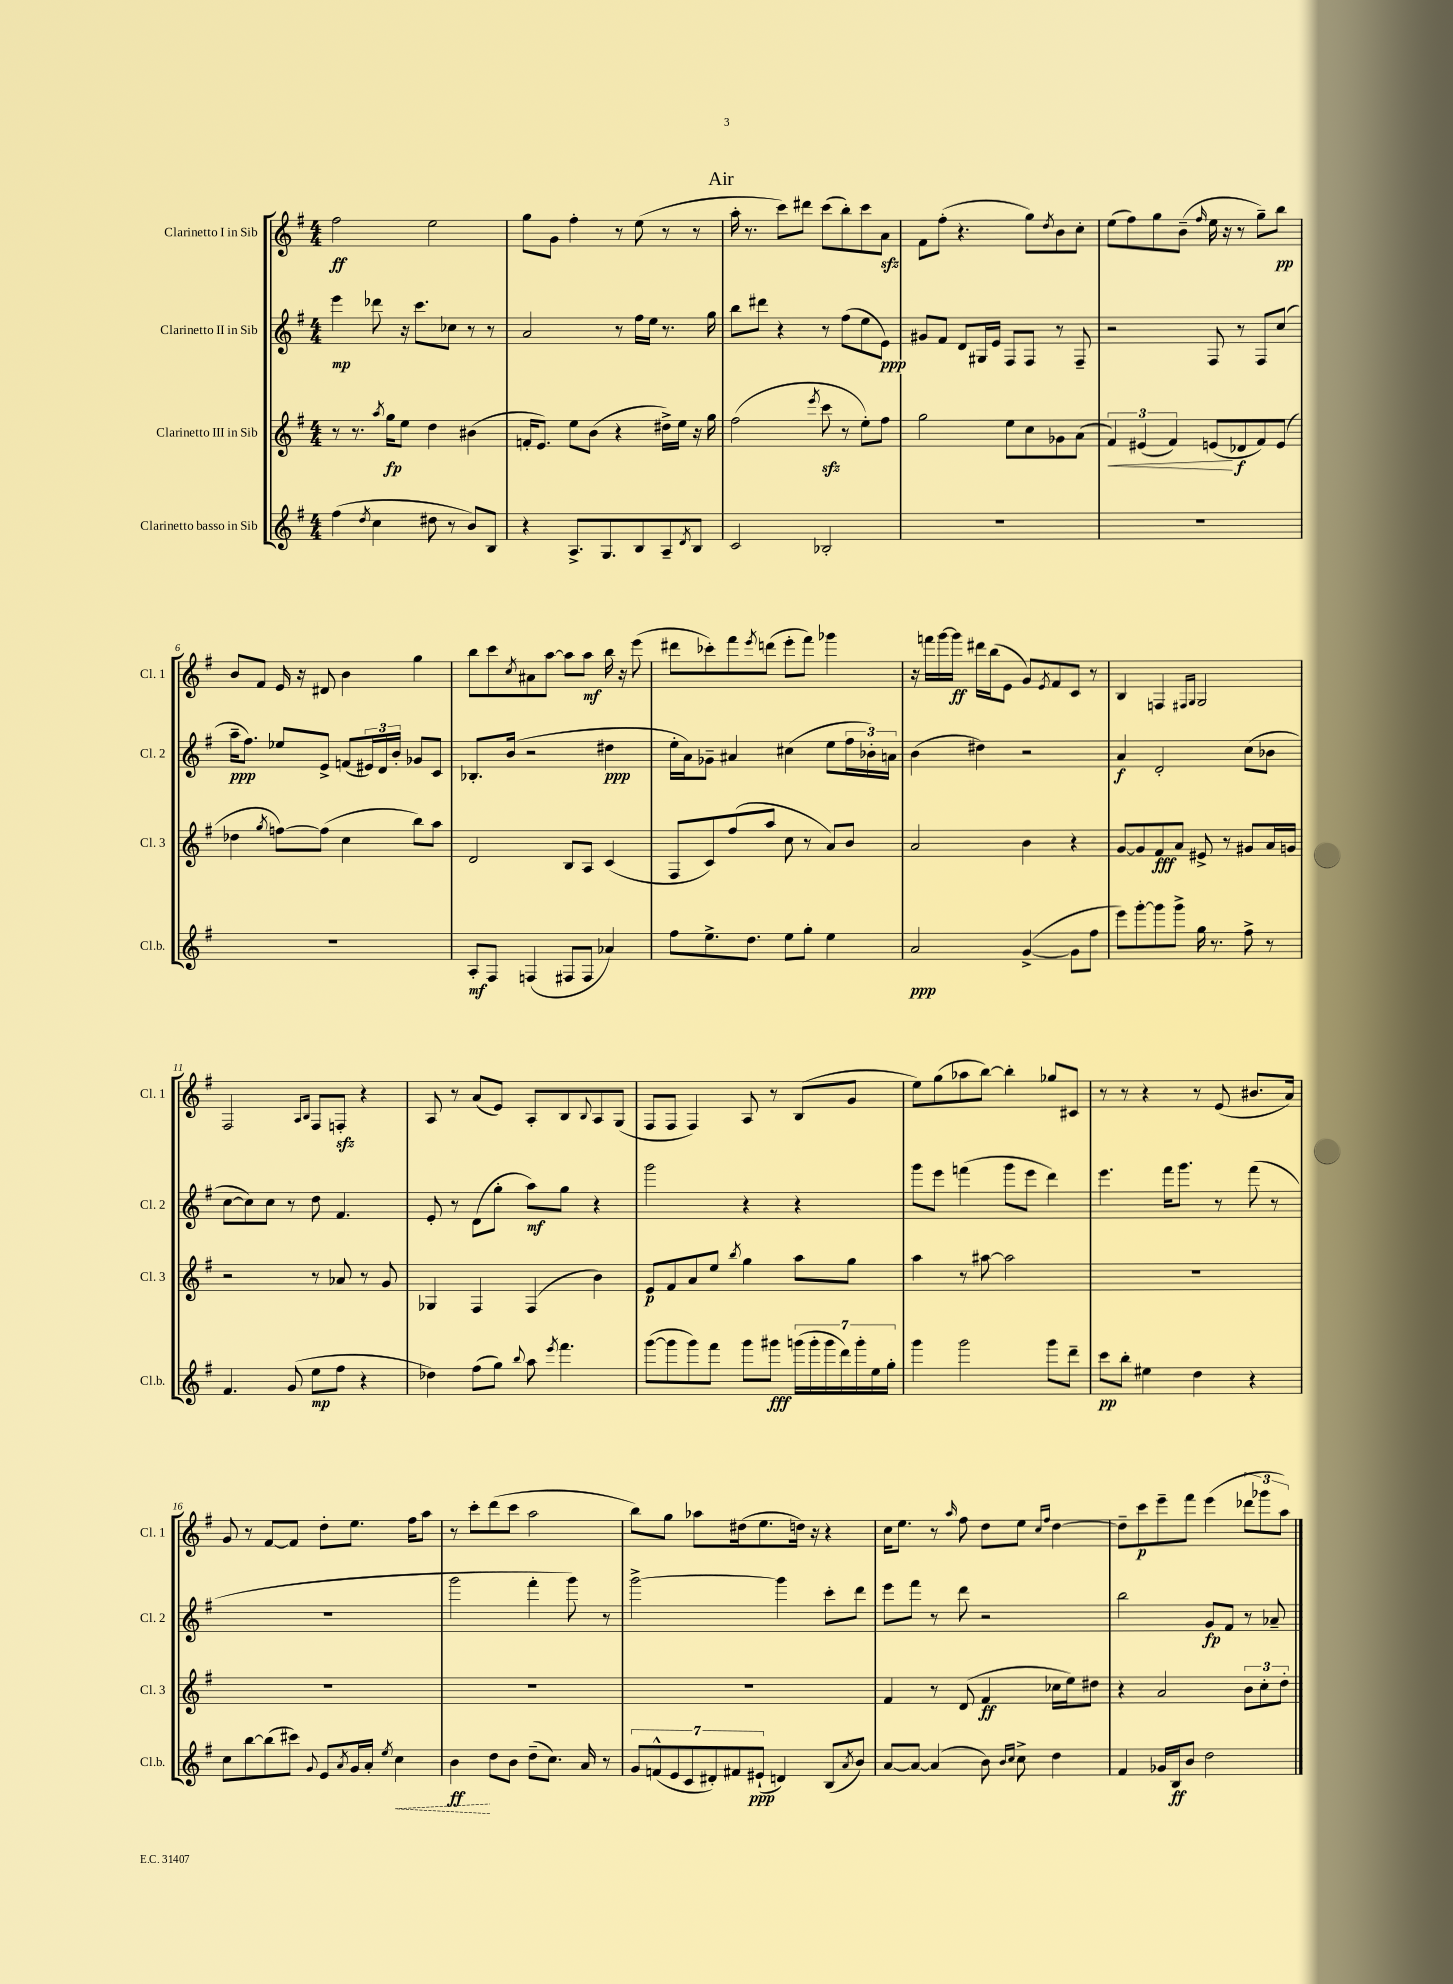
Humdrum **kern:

**kern	**dynam	**kern	**dynam	**kern	**dynam	**kern	**dynam
*part4	*part4	*part3	*part3	*part2	*part2	*part1	*part1
*staff4	*staff4	*staff3	*staff3	*staff2	*staff2	*staff1	*staff1
*I"Clarinetto basso in Sib	*	*I"Clarinetto III in Sib	*	*I"Clarinetto II in Sib	*	*I"Clarinetto I in Sib	*
*I'Cl.b.	*	*I'Cl. 3	*	*I'Cl. 2	*	*I'Cl. 1	*
*clefG2	*	*clefG2	*	*clefG2	*	*clefG2	*
*k[f#]	*	*k[f#]	*	*k[f#]	*	*k[f#]	*
*M4/4	*	*M4/4	*	*M4/4	*	*M4/4	*
=1	=1	=1	=1	=1	=1	=1	=1
(4ff#\	.	8r	.	4eee\	mp	2ff#\	ff
.	.	8.r	.	.	.	.	.
8qdd/	.	.	.	.	.	.	.
4cc\	.	.	.	8ddd-X\	.	.	.
.	.	8qaa/	.	.	.	.	.
.	.	16gg\KL	fp	.	.	.	.
.	.	8ee\J	.	16r	.	.	.
.	.	.	.	8.ccc\L	.	.	.
8dd#X\	.	4dd\	.	.	.	2ee\	.
8r	.	.	.	8cc-X\J	.	.	.
8b/L)	.	(4b#X\	.	8r	.	.	.
8B/J	.	.	.	8r	.	.	.
=2	=2	=2	=2	=2	=2	=2	=2
4r	.	16fn'/KL	.	2a/	.	8gg\L	.
.	.	8.e/J)	.	.	.	.	.
.	.	.	.	.	.	8g\J	.
8.A^/L	.	8ee\L	.	.	.	4ff#'\	.
.	.	(8b\J	.	.	.	.	.
8.G/	.	.	.	.	.	.	.
.	.	4r	.	8r	.	8r	.
8B/	.	.	.	16ff#\LL	.	(8ee\	.
.	.	.	.	16ee\JJ	.	.	.
8A~/	.	16dd#X^\LL)	.	8.r	.	8r	.
.	.	16ee\JJ	.	.	.	.	.
8qd/	.	.	.	.	.	.	.
8B/J	.	16r	.	.	.	8r	.
.	.	16gg\	.	16gg\	.	.	.
=3	=3	=3	=3	=3	=3	=3	=3
2c/	.	(2ff#\	.	8bb\L	.	16aa'\	.
.	.	.	.	.	.	8.r	.
.	.	.	.	8ddd#X\J	.	.	.
.	.	.	.	4r	.	8ccc\L)	.
.	.	.	.	.	.	8ddd#X\J	.
.	.	8qeee/	.	.	.	.	.
2B-X'/	.	8ccczz\	.	8r	.	(8ccc\L	.
.	.	8r	.	(8ff#\L	.	8bb'\)	.
.	.	8ee'\L)	.	8ee\	.	8ccc\	.
.	.	8ff#\J	.	8e\J)	ppp	8azz\J	.
=4	=4	=4	=4	=4	=4	=4	=4
1r	.	2gg\	.	8g#X/L	.	8f#\L	.
.	.	.	.	8f#/J	.	(8ff#'\J	.
.	.	.	.	8d/L	.	4.r	.
.	.	.	.	16G#X/L	.	.	.
.	.	.	.	16e/JJ	.	.	.
.	.	8ee\L	.	8F#/L	.	.	.
.	.	8cc\	.	8F#/J	.	8gg\L)	.
.	.	.	.	.	.	8qdd/	.
.	.	8g-X\	.	8r	.	8b\	.
.	.	(8a\J	.	8F#~/	.	8cc'\J	.
=5	=5	=5	=5	=5	=5	=5	=5
!	!	!	!LO:HP:b	!	!	!	!
1r	.	6f#/)	<	2r	.	(8ee\L	.
.	.	.	.	.	.	8ff#\)	.
.	.	(6e#X/	.	.	.	.	.
.	.	.	.	.	.	8gg\	.
.	.	6f#/)	.	.	.	.	.
.	.	.	.	.	.	(8b~\J	.
.	.	.	.	.	.	16qqff#/	.
.	.	(8en/L	.	8F#/	.	16ee\	.
.	.	.	.	.	.	16r	.
.	.	8d-X/	[ f	8r	.	8r	.
.	.	8f#/)	.	8F#/L	.	8gg~\L)	.
.	.	(8e/J	.	(8cc/J	.	8bb\J	pp
!!LO:LB:g=z
=6	=6	=6	=6	=6	=6	=6	=6
1r	.	4dd-X\	.	16aa~\KL	ppp	8b/L	.
.	.	.	.	8.ff#\J)	.	.	.
.	.	.	.	.	.	8f#/J	.
.	.	8qgg/	.	.	.	.	.
.	.	[8ffn\L)	.	8ee-X/L	.	16e/	.
.	.	.	.	.	.	16r	.
.	.	(8ff\J]	.	8e^/J	.	8d#X/	.
.	.	4cc\	.	(8fn/L	.	4b\	.
.	.	.	.	24e#X/L)	.	.	.
.	.	.	.	24d/	.	.	.
.	.	.	.	24b'/JJ	.	.	.
.	.	8bb\L)	.	8g-X/L	.	4gg\	.
.	.	8aa\J	.	8c/J	.	.	.
=7	=7	=7	=7	=7	=7	=7	=7
8A'/L	mf	2d/	.	8.B-X'/L	.	8bb\L	.
8F#/J	.	.	.	.	.	8ccc\	.
.	.	.	.	(16b/Jk	.	.	.
.	.	.	.	.	.	8qcc/	.
(4Fn/	.	.	.	2r	.	8a#X\	.
.	.	.	.	.	.	[8aa\J	.
8F#X/L	.	8B/L	.	.	.	8aa\L]	.
8F#/J	.	8A/J	.	.	.	8aa\J	mf
4a-X/)	.	(4c/	.	4dd#X\	ppp	16bb\	.
.	.	.	.	.	.	16r	.
.	.	.	.	.	.	(8eee\	.
=8	=8	=8	=8	=8	=8	=8	=8
8ff#\L	.	8F#/L	.	16ee'\LL	.	8ddd#X\L	.
.	.	.	.	16a\J)	.	.	.
8.ee^\	.	8c/)	.	8g-X~\J	.	8ccc-X'\)	.
.	.	(8ff#/	.	4a#X/	.	8fff#\	.
8.dd\J	.	.	.	.	.	.	.
.	.	.	.	.	.	8qeee/	.
.	.	8aa/J	.	.	.	(8dddn\J	.
8ee\L	.	8cc\	.	(4cc#X\	.	8eee'\L	.
8gg'\J	.	8r	.	.	.	8fff#\J)	.
4ee\	.	8a/L)	.	8ee\L	.	4ggg-X\	.
.	.	8b/J	.	24ff#\L	.	.	.
.	.	.	.	24b-X'\)	.	.	.
.	.	.	.	24an\JJ	.	.	.
=9	=9	=9	=9	=9	=9	=9	=9
2a/	ppp	2a/	.	(4b\	.	16r	.
.	.	.	.	.	.	16fffn\LL	.
.	.	.	.	.	.	[16ggg\	.
.	.	.	.	.	.	16ggg\JJ]	ff
.	.	.	.	4dd#X\)	.	16ddd#X\LL	.
.	.	.	.	.	.	(16bb\J	.
.	.	.	.	.	.	8e\J	.
([4g^/	.	4b\	.	2r	.	8g/L)	.
.	.	.	.	.	.	8qe/	.
.	.	.	.	.	.	8f#/	.
8g\L]	.	4r	.	.	.	8c/J	.
8ff#\J	.	.	.	.	.	8r	.
=10	=10	=10	=10	=10	=10	=10	=10
8eee\L)	.	[8g/L	.	4a/	f	4B/	.
[8ggg'\	.	8g/]	.	.	.	.	.
8ggg\]	.	8f#/	fff	2d'/	.	4Fn/	.
8ggg^\J	.	8a/J	.	.	.	.	.
.	.	.	.	.	.	16qqF#X/LL	.
.	.	.	.	.	.	16qqG/JJ	.
16gg\	.	8e#X^/	.	.	.	2G/	.
8.r	.	.	.	.	.	.	.
.	.	8r	.	.	.	.	.
8ff#^\	.	8g#X/L	.	(8cc\L	.	.	.
8r	.	16a/L	.	8b-X\J	.	.	.
.	.	16gn/JJ	.	.	.	.	.
!!LO:LB:g=z
=11	=11	=11	=11	=11	=11	=11	=11
4.f#/	.	2r	.	[8cc\L	.	2F#/	.
.	.	.	.	8cc\])	.	.	.
.	.	.	.	8cc\J	.	.	.
(8g/	.	.	.	8r	.	.	.
.	.	.	.	.	.	16qqA/LL	.
.	.	.	.	.	.	16qqB/JJ	.
8ee\L	mp	8r	.	8dd\	.	8F#/L	.
8ff#\J	.	8a-X/	.	4.f#/	.	8Fnzz'/J	.
4r	.	8r	.	.	.	4r	.
.	.	8g/	.	.	.	.	.
=12	=12	=12	=12	=12	=12	=12	=12
4dd-X\)	.	4G-X/	.	8e'/	.	8A/	.
.	.	.	.	8r	.	8r	.
(8ff#\L	.	4F#/	.	(8d\L	.	(8a/L	.
8gg\J)	.	.	.	8gg'\J	.	8e/J)	.
8qqbb/	.	.	.	.	.	.	.
8aa\	.	(4F#/	.	8aa\L)	mf	8A'/L	.
8qeee/	.	.	.	.	.	.	.
4.fff#\	.	.	.	8gg\J	.	8B/	.
.	.	.	.	.	.	8qqB/	.
.	.	4b\)	.	4r	.	8A/	.
.	.	.	.	.	.	(8G/J	.
=13	=13	=13	=13	=13	=13	=13	=13
([8ggg\L	.	8e/L	p	2ggg\	.	8F#/L	.
8ggg\]	.	8f#/	.	.	.	8F#/J	.
8ggg\)	.	8a/	.	.	.	4F#/)	.
8fff#\J	.	8ee/J	.	.	.	.	.
.	.	8qbb/	.	.	.	.	.
8ggg\L	.	4gg\	.	4r	.	8A/	.
8ggg#X\J	fff	.	.	.	.	8r	.
(28gggn\LL	.	8aa\L	.	4r	.	(8B/L	.
28ggg'\	.	.	.	.	.	.	.
28ggg\	.	.	.	.	.	.	.
28ddd\)	.	.	.	.	.	.	.
.	.	8gg\J	.	.	.	8g/J	.
28ggg'\	.	.	.	.	.	.	.
28ee\	.	.	.	.	.	.	.
28gg'\JJ	.	.	.	.	.	.	.
=14	=14	=14	=14	=14	=14	=14	=14
4ggg\	.	4aa\	.	8ggg\L	.	8ee\L)	.
.	.	.	.	8eee\J	.	(8gg\	.
2ggg\	.	8r	.	(4fffn\	.	8aa-X\	.
.	.	[8aa#X\	.	.	.	[8bb\J)	.
.	.	2aa#\]	.	8ggg\L	.	4bb'\]	.
.	.	.	.	8eee\J	.	.	.
8ggg\L	.	.	.	4ddd\)	.	8gg-X/L	.
8ddd~\J	.	.	.	.	.	8c#X/J	.
=15	=15	=15	=15	=15	=15	=15	=15
8ccc\L	pp	1r	.	4.eee\	.	8r	.
8bb'\J	.	.	.	.	.	8r	.
4ee#X\	.	.	.	.	.	4r	.
.	.	.	.	16fff#\KL	.	.	.
.	.	.	.	8.ggg\J	.	.	.
4dd\	.	.	.	.	.	8r	.
.	.	.	.	8r	.	(8e/	.
4r	.	.	.	(8fff#\	.	8.b#X/L	.
.	.	.	.	8r	.	.	.
.	.	.	.	.	.	16a/Jk)	.
!!LO:LB:g=z
=16	=16	=16	=16	=16	=16	=16	=16
8cc\L	.	1r	.	1r	.	8g/	.
[8bb\	.	.	.	.	.	8r	.
(8bb\]	.	.	.	.	.	[8f#/L	.
8ccc#X\J)	.	.	.	.	.	8f#/J]	.
8qqg/	.	.	.	.	.	.	.
8e/L	.	.	.	.	.	8dd'\L	.
8qa/	.	.	.	.	.	.	.
16g/L	.	.	.	.	.	8.ee\J	.
16a'/JJ	.	.	.	.	.	.	.
8qee/	.	.	.	.	.	.	.
!	!LO:HP:b	!	!	!	!	!	!
4cc\	<	.	.	.	.	.	.
.	.	.	.	.	.	16ff#\KL	.
.	.	.	.	.	.	8aa\J	.
=17	=17	=17	=17	=17	=17	=17	=17
4b\	ff	1r	.	2ggg\	.	8r	.
.	.	.	.	.	.	8ccc'\L	.
8dd\L	[	.	.	.	.	(8ddd\	.
8b\J	.	.	.	.	.	8ccc\J	.
(8dd~\L	.	.	.	4fff#'\	.	2aa\	.
8.cc\J)	.	.	.	.	.	.	.
.	.	.	.	8ggg\)	.	.	.
16a/	.	.	.	.	.	.	.
8r	.	.	.	8r	.	.	.
=18	=18	=18	=18	=18	=18	=18	=18
14g/L	.	1r	.	[2ggg^\	.	8bb\L)	.
(14fn^^/	.	.	.	.	.	.	.
.	.	.	.	.	.	8gg\J	.
14e/	.	.	.	.	.	.	.
14c/	.	.	.	.	.	.	.
.	.	.	.	.	.	8aa-X\L	.
14d#X'/)	.	.	.	.	.	.	.
14f#X/	.	.	.	.	.	.	.
.	.	.	.	.	.	(16dd#X\k	.
(14e#X`/J	ppp	.	.	.	.	.	.
.	.	.	.	.	.	8.ee\	.
4dn/)	.	.	.	4ggg\]	.	.	.
.	.	.	.	.	.	16ddn\Jk)	.
.	.	.	.	.	.	16r	.
(8B/L	.	.	.	8ccc'\L	.	4r	.
8qa/	.	.	.	.	.	.	.
8b/J)	.	.	.	8ddd\J	.	.	.
=19	=19	=19	=19	=19	=19	=19	=19
[8a/L	.	4f#/	.	8eee\L	.	16cc\KL	.
.	.	.	.	.	.	8.ee\J	.
8a/J_	.	.	.	8fff#\J	.	.	.
(4a/]	.	8r	.	8r	.	8r	.
.	.	.	.	.	.	16qqaa/	.
.	.	(8d/	.	8ddd\	.	8ff#\	.
8b\)	.	4f#/	ff	2r	.	8dd\L	.
16qqb/LL	.	.	.	.	.	.	.
16qqcc/JJ	.	.	.	.	.	.	.
8cc^\	.	.	.	.	.	8ee\J	.
.	.	.	.	.	.	16qqcc/LL	.
.	.	.	.	.	.	16qqff#/JJ	.
4dd\	.	16cc-X\LL	.	.	.	[4dd\	.
.	.	16ee\J)	.	.	.	.	.
.	.	8dd#X\J	.	.	.	.	.
=20	=20	=20	=20	=20	=20	=20	=20
4f#/	.	4r	.	2bb\	.	8dd~\L]	.
.	.	.	.	.	.	8ccc\	p
16g-X/LL	.	2a/	.	.	.	8eee~\	.
16B/J	ff	.	.	.	.	.	.
8b/J	.	.	.	.	.	8fff#\J	.
2dd\	.	.	.	8g/L	fp	(4eee\	.
.	.	.	.	8f#/J	.	.	.
.	.	12b\L	.	8r	.	12ddd-X\L	.
.	.	12cc'\	.	.	.	12ggg-X\	.
.	.	.	.	8a-X~/	.	.	.
.	.	12dd'\J	.	.	.	12aa\J)	.
==	==	==	==	==	==	==	==
*-	*-	*-	*-	*-	*-	*-	*-
